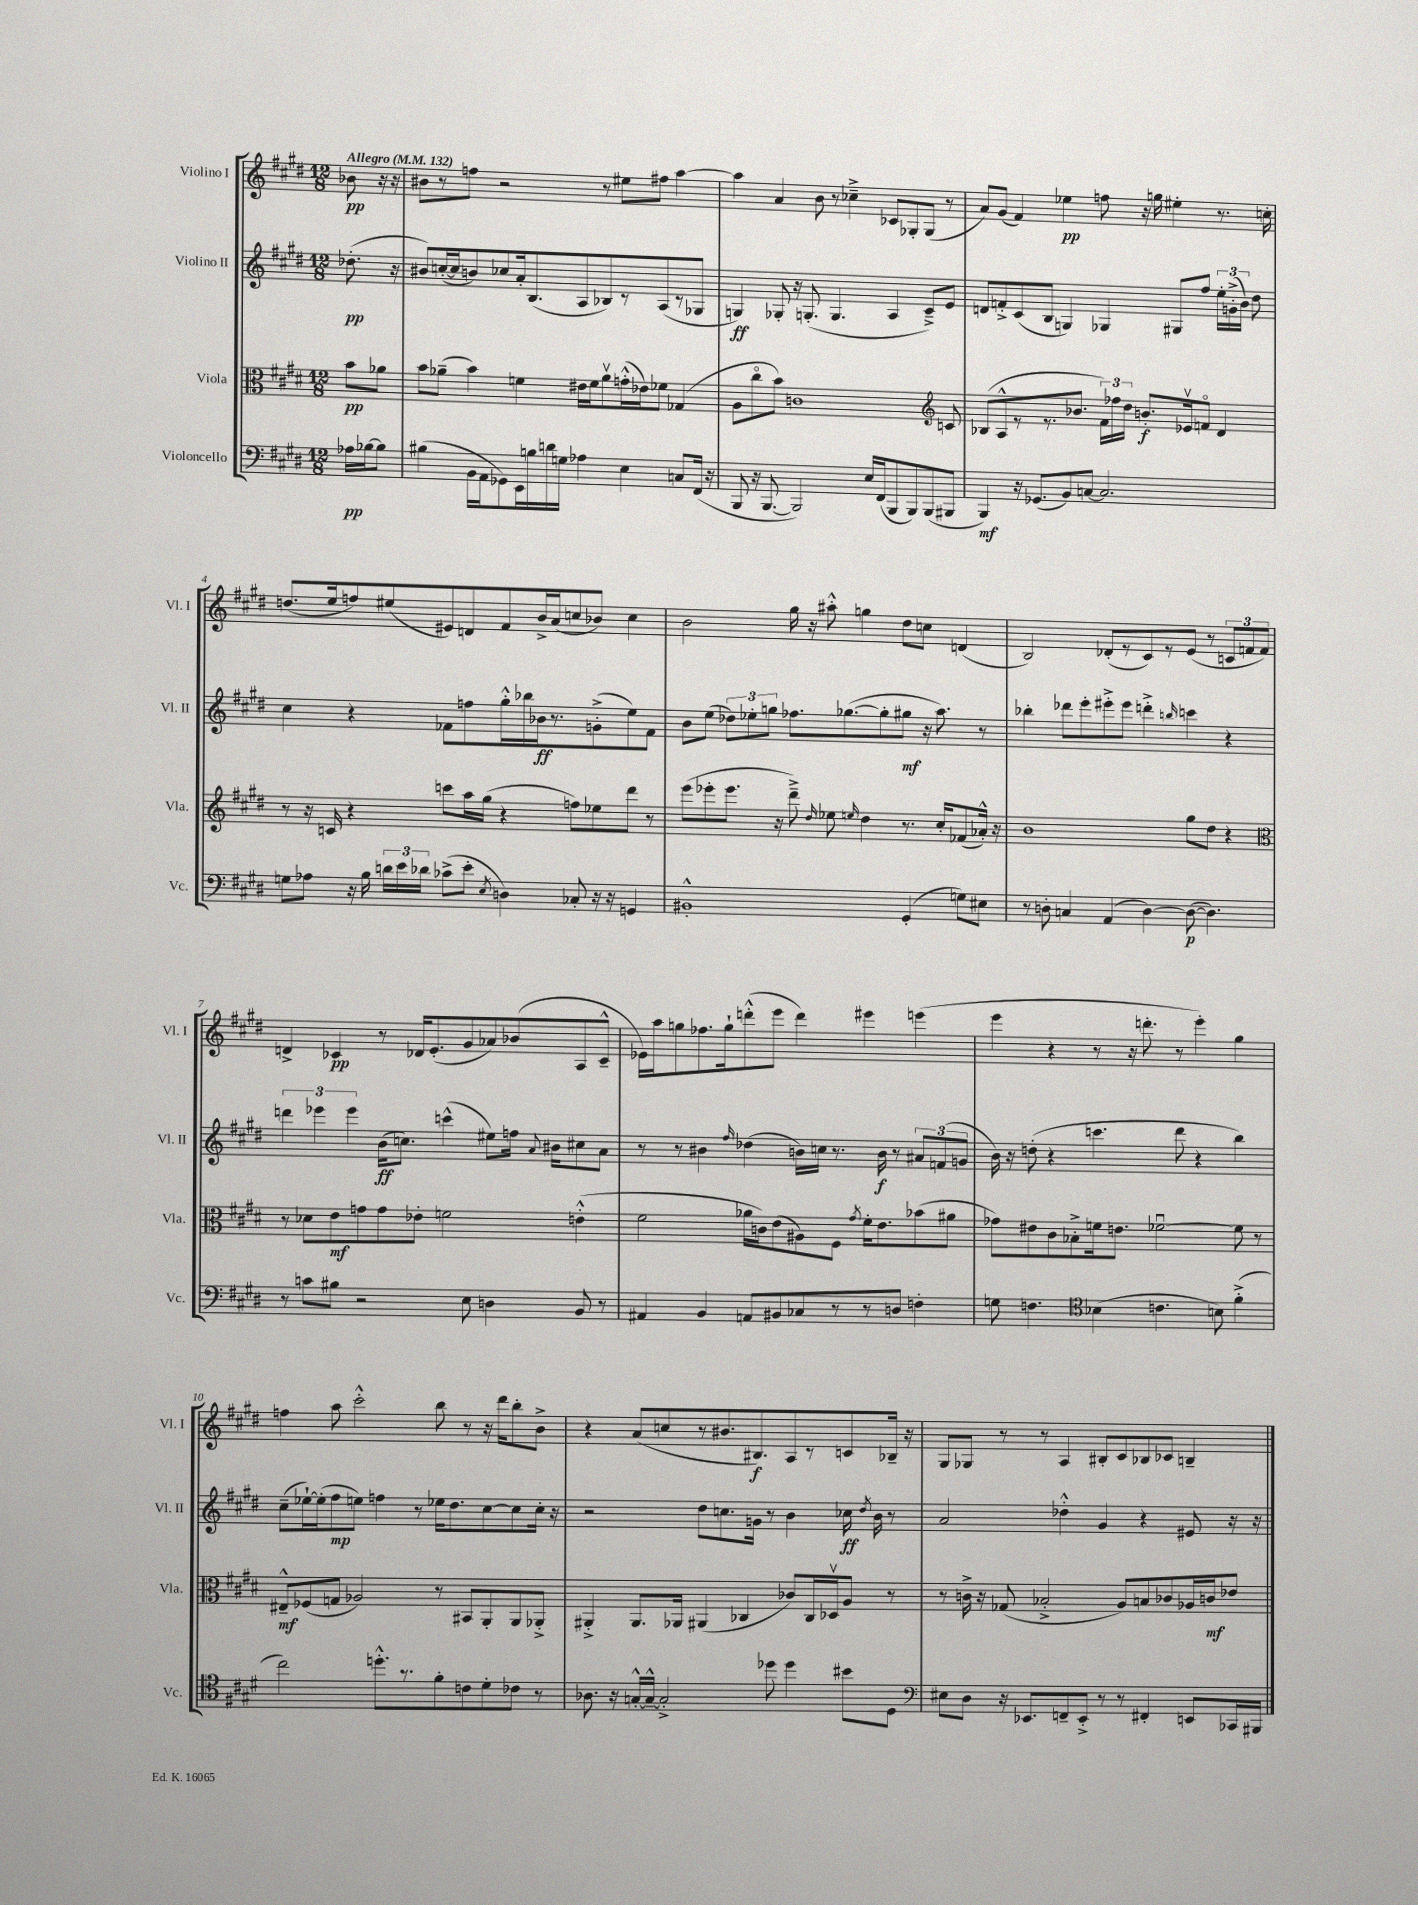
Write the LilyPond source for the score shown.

<<
\new StaffGroup <<
\new Staff = "s0" \with { instrumentName = "Violino I" shortInstrumentName = "Vl. I" } {
    \clef treble \key e \major \numericTimeSignature \time 12/8 \partial 4 \tempo "Allegro" 4 = 132
    \autoBeamOff bes'8\pp r16 r16 |
    bis'8[ r8 f''8] r2 r8 eis''8[ fis''8] a''4~ |
    a''4 a'4 b'8 r8 ces''4---> ces'8[ ges8-. ges8]( r8 |
    a'8[) gis'8]( fis'4) ees''4\pp f''8 r16 g''16 eis''4-. r8. c''16-. |
    d''8.[( e''16 f''8) eis''8( eis'8) d'8 fis'8 b'16-> a'16( c''8 bes'8]) c''4 |
    b'2 gis''16 r16 ais''8-.-^ g''4 dis''8[ c''8] d'4( |
    b2) des'8[-.( r8 cis'8) r8 e'8]( r8 \tuplet 3/2 { c'8[ f'8 f'8]) } |
    d'4-> ces'4\pp r8 des'16[ e'8.-.( gis'8 aes'8) bes'8( a8 ces'8]---^ |
    ees'16[) a''16 g''8 fes''8. g''16-! d'''8-.-^( e'''8] d'''4) eis'''4 e'''4( |
    e'''4 r4 r8 r16 d'''8.-. r8 e'''4-.) gis''4 |
    f''4 a''8 cis'''2-.-^ b''8 r8 r16 dis'''16[ b''8-. b'8]-> |
    r4 a'8[( c''8 r8 bis'8. bis8.\f) a8 r8 c'8 bes16]-- r16 |
    gis8[ ges8] r8 r8 a4 bis8[-. cis'8 bes8 ces'8] b4-- \bar "|." |
}
\new Staff = "s1" \with { instrumentName = "Violino II" shortInstrumentName = "Vl. II" } {
    \clef treble \key e \major \numericTimeSignature \time 12/8 \partial 4
    \autoBeamOff des''8.-.\pp( r16 |
    bis'8[) c''16~-.( c''16 b'8) ces''8 a'16-. b8.( a8 bes8) r8 a8( r8 ges8] |
    g4\ff) ges8-. r16 g8.-.( g4. a4 cis'8[--->) e'8] |
    d'8[ f'8-.-> cis'8( b8] g4) ges4 gis8[ fis''8] \tuplet 3/2 { e''16[-. g'16-.->( b'16]) } dis''8 |
    cis''4 r4 fes'8[ f''8 gis''16-.-^ bes''16 bes'16\ff r8. g'8-.->( e''8) fes'8] |
    b'8[ e''8]( \tuplet 3/2 { des''8[) ees''8-. g''8] } fes''8.[ ges''8.~( ges''8-. gis''8]\mf r16 a''8.) r8 |
    bes''4-. des'''8[ e'''8-. eis'''8-.-> eis'''8] d'''4-.-> \grace { b''16 } c'''4 r4 |
    \tuplet 3/2 { d'''4 ees'''4 ees'''4 } b'16[\ff( c''8.]) c'''4-^( eis''8[) f''16] \appoggiatura { a'8 } bis'16[ cis''8 a'8] |
    r8 r8 bis'4 \grace { fis''16 } des''4( b'16[) c''16] r8. b'16\f r8 \tuplet 3/2 { ais'8[ f'8( g'8] } |
    b'16) r16 d''8-.( r4 c'''4. dis'''8 r4 b''4) |
    cis''8[--( ees''16~-!) ees''16-.( fis''8\mp e''8]) f''4 r8 ees''16[ dis''8. cis''8~ cis''8 cis''16]-. r16 |
    r2 dis''8[ c''8. g'16] r8 b'4 ces''16\ff \acciaccatura { dis''8 } b'16 r8 |
    a'2 des''4-.-^ gis'4 r4 eis'8 r16 r16 \bar "|." |
}
\new Staff = "s2" \with { instrumentName = "Viola" shortInstrumentName = "Vla." } {
    \clef alto \key e \major \numericTimeSignature \time 12/8 \partial 4
    \autoBeamOff b'8[\pp aes'8] |
    b'8[ aes'8]--( b'4) f'4 eis'16[ f'16 aes'8\upbow g'16-.-^( ees'16) fes'8] ges4( |
    a8[ cis''8\flageolet b'8]) c'1 \clef treble c'8 |
    bes8[( a8-^ r8 r8. bes'8.] \tuplet 3/2 { fis'16[) fes''16 dis''16] } b'8.[-.\f ees'16\upbow f'8]\flageolet dis'4 |
    r8 r16 c'16 r4 c'''8[ a''16 gis''16]( r4 f''8[) ees''8 dis'''8] r8 |
    e'''8[( ees'''8-. ees'''8.] r16 dis'''8--->) \grace { dis''16 } ees''8 \grace { e''16 } dis''4 r8. cis''16[-. fes'8( aes'16]-.-^) r16 |
    b'1 gis''8[ dis''8] r4 |
    \clef alto r8 des'8[ e'8\mf g'8 g'8 ees'8]-. f'2 e'4-.-^( |
    fis'2 aes'16[ c'16) e'8( ais8) fis8] \acciaccatura { gis'8 } fis'16[-. e'8. bes'8( ais'8] |
    ges'8[) eis'8 cis'8 bes8-.-> f'16 e'8.] fes'2~\downbow fes'8 r8 |
    eis8[---^\mf fes8( g8] aes2) r8 bis,8[ a,8-. a,8 aes,8]-.-> |
    ais,4-.-> ais,8.[ aes,16] ais,4( ces4 ces'8[) ces16 des16\upbow a8] r8 |
    r8 c'16-> r16 ges8( bes2-.-> a8[) b8 ces'8 aes16 c'16\mf ees'8] \bar "|." |
}
\new Staff = "s3" \with { instrumentName = "Violoncello" shortInstrumentName = "Vc." } {
    \clef bass \key e \major \numericTimeSignature \time 12/8 \partial 4
    \autoBeamOff aes16[\pp bes16~ bes8] |
    bis4( b,16[ a,16 ges,8) e,16 b16 d'16 g16] aes4 e4 c8[ fis,16]( r16 |
    b,,8 r16 b,,8.~ b,,2) e16[ fis,16( b,,8 b,,8) b,,8( bis,,8] |
    b,,4\mf) r16 ges,8.[( b,8) c8]~ c2. |
    g8[ aes8] r16 b16 \tuplet 3/2 { d'16[ e'16 des'16] } ces'8[->( e'8]-. \acciaccatura { e8 } d4) ces8-. r16 r16 g,4 |
    bis,1-.-^ gis,4-.( g8[) eis8] |
    r8 d8-. c4 a,4( d4~) d8~\p( d4.) |
    r8 c'8[ bis8] r2 e8 d4 b,8 r8 |
    ais,4 b,4 a,8[ bis,8 ces8 r8 r8 d8] f4-. |
    g8 f4. \clef tenor bes4( c'4. b8) fis'4-.->( |
    cis''2) d''8.[-.-^ r8. fis'8-. c'8 dis'8-. ces'8] r8 |
    aes8. r16 g16[~-.-^ g16]~---^ g2-.-> des''8 des''4 bis'8[ dis8] |
    \clef bass eis8[ dis8] r16 ees,8.[ f,8-- ees,8]-.-> r8 r8 fis,4-. e,8[ ces,16 bis,,16] \bar "|." |
}
>>
>>
